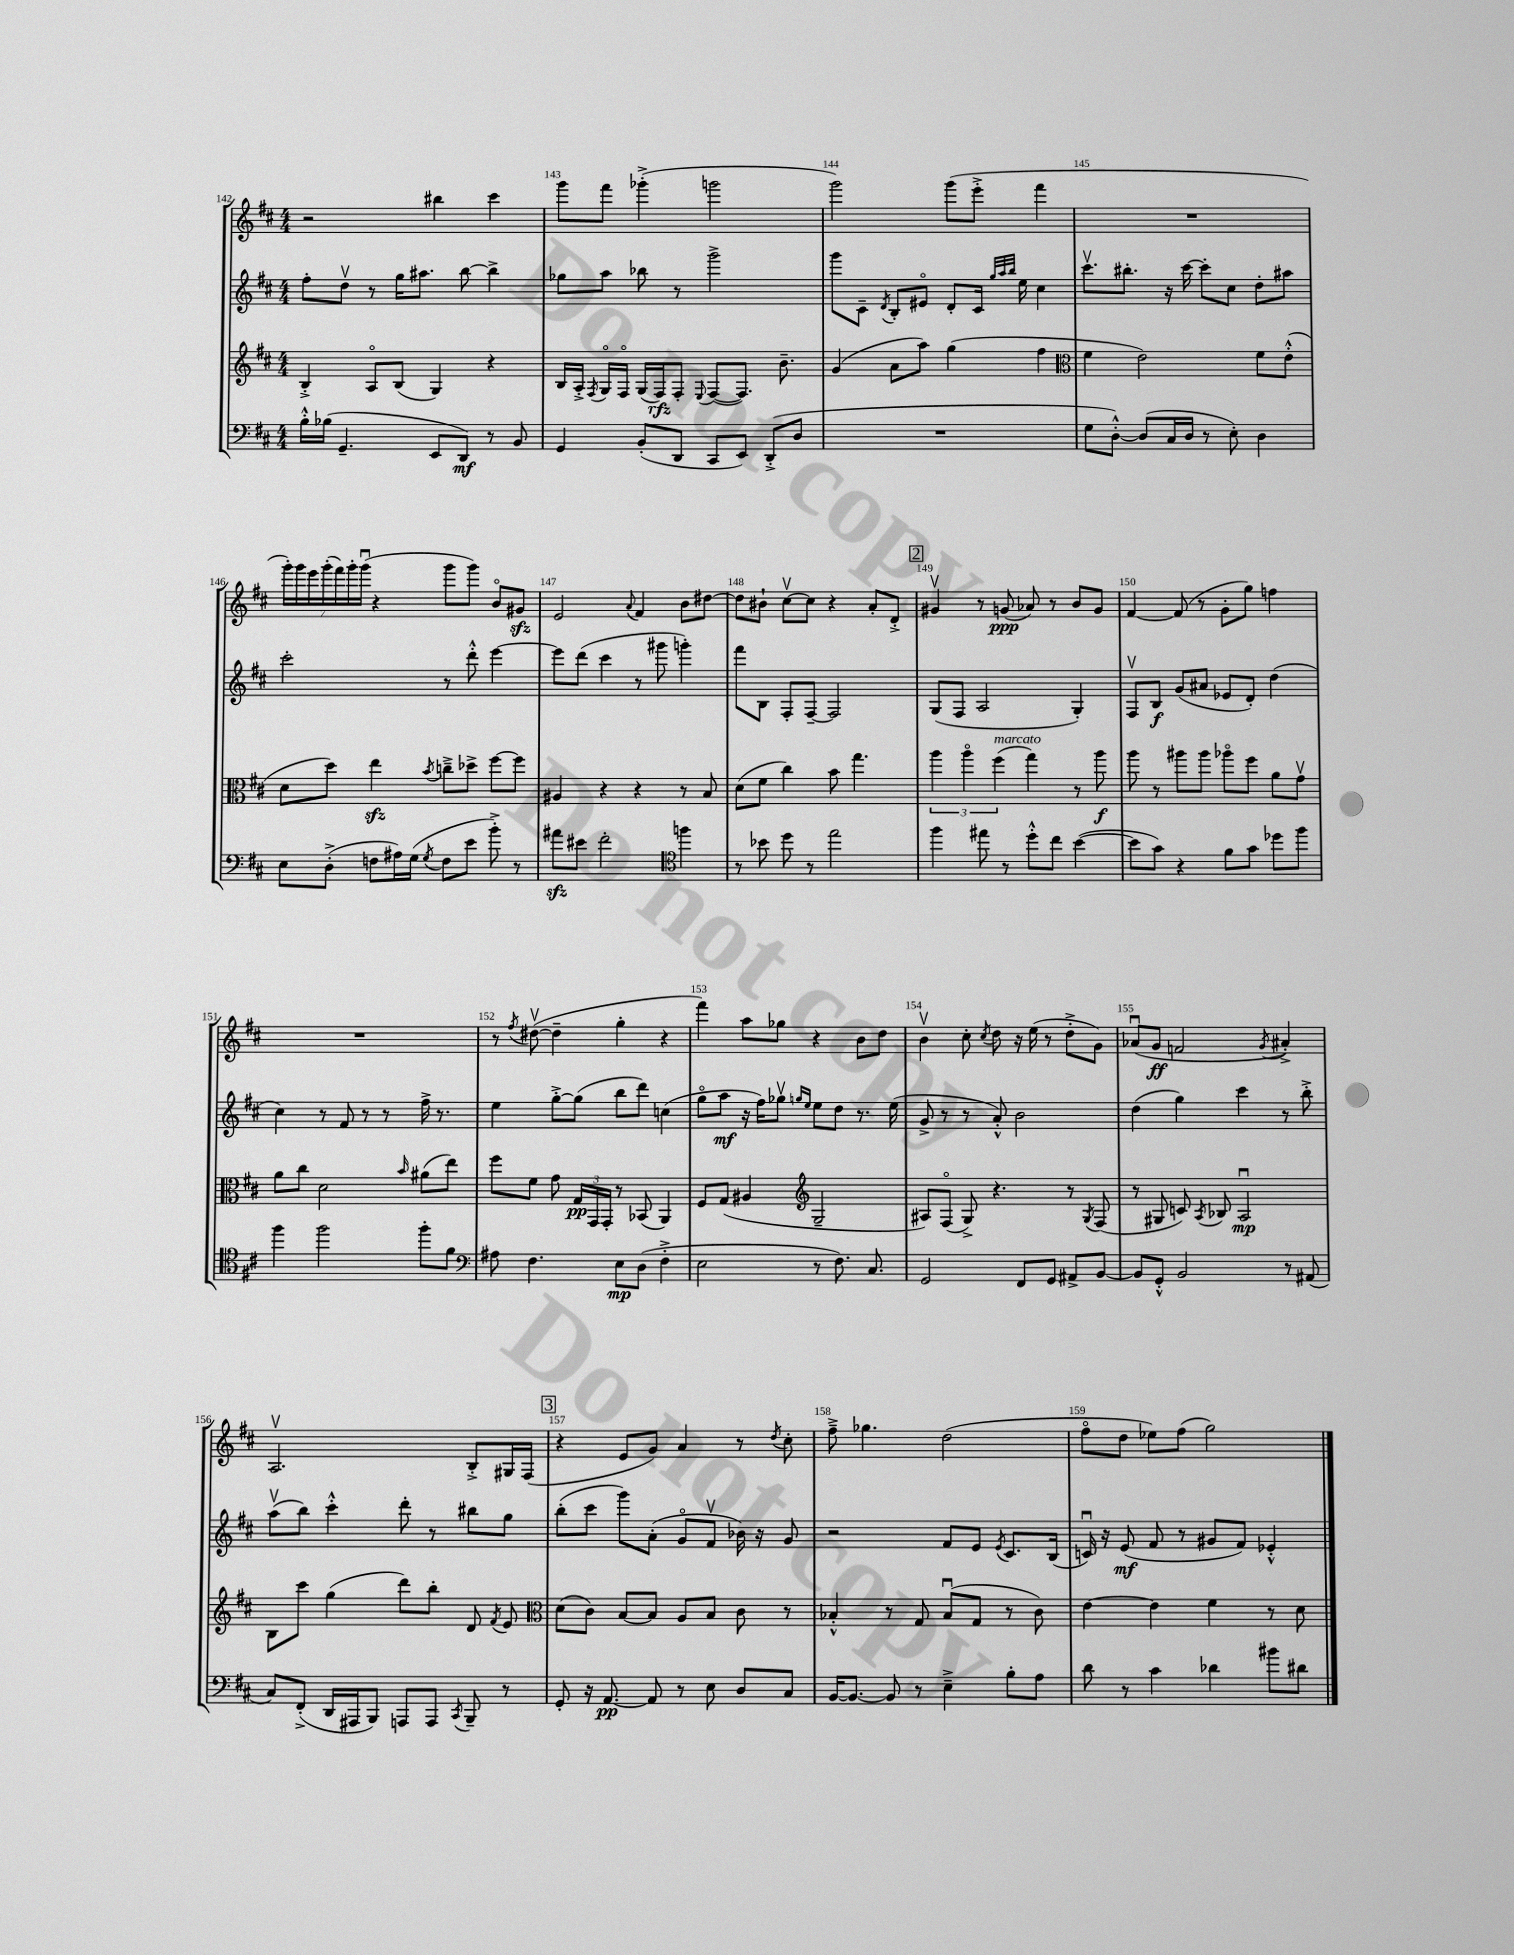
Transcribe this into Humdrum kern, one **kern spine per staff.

**kern	**dynam	**kern	**dynam	**kern	**dynam	**kern	**dynam
*part4	*part4	*part3	*part3	*part2	*part2	*part1	*part1
*staff4	*staff4	*staff3	*staff3	*staff2	*staff2	*staff1	*staff1
*clefF4	*	*clefG2	*	*clefG2	*	*clefG2	*
*k[f#c#]	*	*k[f#c#]	*	*k[f#c#]	*	*k[f#c#]	*
*M4/4	*	*M4/4	*	*M4/4	*	*M4/4	*
=142	=142	=142	=142	=142	=142	=142	=142
16B'^^\LL	.	4B'^/	.	8ff#'\L	.	2r	.
(16B-X\JJ	.	.	.	.	.	.	.
4.GG~/	.	.	.	8ddv\J	.	.	.
.	.	8A/L	.	8r	.	.	.
.	.	(8B/J	.	16gg\KL	.	.	.
.	.	.	.	8.aa#X\J	.	.	.
8EE/L	.	4G/)	.	.	.	4bb#X\	.
8DD/J)	mf	.	.	[8bb\	.	.	.
8r	.	4r	.	4bb^\]	.	4ccc#\	.
8BB/	.	.	.	.	.	.	.
=143	=143	=143	=143	=143	=143	=143	=143
4GG/	.	16B/LL	.	8gg-X\L	.	8ggg\L	.
.	.	16A'^/JJ	.	.	.	.	.
.	.	8qF#/	.	.	.	.	.
.	.	16G/LL	.	8aa\J	.	8fff#\J	.
.	.	16F#/JJ	.	.	.	.	.
(8BB'/L	.	(16G/LL	.	8bb-X\	.	(4ggg-X'^\	.
.	.	16F#/J)	rfz	.	.	.	.
8DD/J	.	8F#'/J	.	8r	.	.	.
.	.	8qqE/	.	.	.	.	.
8CC#/L	.	([8F#/L	.	2ggg^\	.	2gggn\	.
8EE/J)	.	8.F#/J])	.	.	.	.	.
(8DD'^/L	.	.	.	.	.	.	.
.	.	8.b~\	.	.	.	.	.
8D/J	.	.	.	.	.	.	.
=144	=144	=144	=144	=144	=144	=144	=144
1r	.	(4g/	.	8ggg\L	.	2ggg\)	.
.	.	.	.	8c#~\J	.	.	.
.	.	.	.	8qd/	.	.	.
.	.	8a\L	.	8B'/L	.	.	.
.	.	8aa\J)	.	8e#X/J	.	.	.
.	.	(4gg\	.	8d'/L	.	(8ggg\L	.
.	.	.	.	16c#/Jk	.	8eee'^\J	.
.	.	.	.	32qqgg/LLL	.	.	.
.	.	.	.	32qqaa/	.	.	.
.	.	.	.	32qqbb/JJJ	.	.	.
.	.	.	.	16ee\	.	.	.
.	.	4ff#\	.	4cc#\	.	4fff#\	.
=145	=145	=145	=145	=145	=145	=145	=145
*	*	*clefC3	*	*	*	*	*
8G\L	.	4f#\	.	8.ccc#v\L	.	1r	.
[8D'^^\J)	.	.	.	.	.	.	.
.	.	.	.	8.bb#X'\J	.	.	.
(8D/L]	.	2e\)	.	.	.	.	.
16C#/L	.	.	.	16r	.	.	.
16D/JJ	.	.	.	[16ccc#\	.	.	.
8r	.	.	.	8ccc#'\L]	.	.	.
8E'\)	.	.	.	8cc#\J	.	.	.
4D\	.	8f#\L	.	8dd'\L	.	.	.
.	.	(8e'^^\J	.	8aa#X\J	.	.	.
!!LO:LB:g=z
=146	=146	=146	=146	=146	=146	=146	=146
8E\L	.	8d\L	.	2ccc#'\	.	28ggg'\LL)	.
.	.	.	.	.	.	28ggg\	.
.	.	.	.	.	.	28eee\	.
.	.	.	.	.	.	(28ggg'\	.
(8D'^\J	.	8dd\J)	.	.	.	.	.
.	.	.	.	.	.	28fff#\)	.
.	.	.	.	.	.	28ggg'\	.
.	.	.	.	.	.	(28gggu\JJ	.
8Fn\L	.	4eezz\	.	.	.	4r	.
16A#X\L)	.	.	.	.	.	.	.
(16G\JJ	.	.	.	.	.	.	.
8qG/	.	8qb/	.	.	.	.	.
8F\L	.	8ccn~^\L	.	8r	.	8ggg\L	.
8e\J	.	8dd-X^\J	.	8ddd'^^\	.	8ggg\J)	.
8b'^\)	.	[8ff#\L	.	[4eee\	.	8b/L	.
8r	.	8ff#\J]	.	.	.	8g#Xzz/J	.
=147	=147	=147	=147	=147	=147	=147	=147
8a#Xzz\L	.	4A#X/	.	8eee\L]	.	2e/	.
8e#X\J	.	.	.	(8ddd\J	.	.	.
2f#'\	.	4r	.	4ccc#\	.	.	.
.	.	.	.	.	.	8qqa/	.
.	.	4r	.	8r	.	4f#/	.
.	.	.	.	8ggg#X\	.	.	.
*clefC4	*	*	*	*	*	*	*
4ffn\	.	8r	.	4gggn'\)	.	8b\L	.
.	.	8B/	.	.	.	[8dd#X\J	.
=148	=148	=148	=148	=148	=148	=148	=148
8r	.	(8d\L	.	8fff#\L	.	8dd#\L]	.
8b-X\	.	8f#\J	.	8B\J	.	8b#X`\J	.
8dd\	.	4cc#\)	.	8F#'/L	.	[8cc#v\L	.
8r	.	.	.	[8F#~/J	.	8cc#\J]	.
2ee\	.	8b\	.	2F#/]	.	4r	.
.	.	4.gg\	.	.	.	.	.
.	.	.	.	.	.	8a'/L	.
.	.	.	.	.	.	8d'^/J	.
!!LO:REH:place=s1:t=2
=149	=149	=149	=149	=149	=149	=149	=149
4ff#\	.	6aa\	.	(8G/L	.	4g#Xv/	.
.	.	.	.	8F#/J	.	.	.
.	.	6aa\	.	.	.	.	.
8ee#X\	.	.	.	2A/	.	8r	.
!	!	!LO:TX:a:i:t=marcato	!	!	!	!	!
.	.	(6ff#\	.	.	.	.	.
8r	.	.	.	.	.	(8gn/	ppp
8dd'^^\L	.	4gg\)	.	.	.	8a-X/)	.
8cc#\J	.	.	.	.	.	8r	.
([4b\	.	8r	.	4G'/)	.	8b/L	.
.	.	8aa\	f	.	.	8g/J	.
=150	=150	=150	=150	=150	=150	=150	=150
8b\L]	.	8aa\	.	8F#v/L	.	[4f#/	.
8g\J)	.	8r	.	8B/J	f	.	.
4r	.	8aa#X\L	.	(8g/L	.	(8f#/]	.
.	.	8aa#\J	.	8a#X/J	.	8r	.
8f#\L	.	8aa-X\L	.	8e-X/L	.	8g'\L	.
8g\J	.	8ff#\J	.	8d'/J)	.	8gg\J)	.
8dd-X\L	.	8a\L	.	(4dd\	.	4ffn\	.
8ff#\J	.	8gv\J	.	.	.	.	.
!!LO:LB:g=z
=151	=151	=151	=151	=151	=151	=151	=151
4ff#\	.	8a\L	.	4cc#\)	.	1r	.
.	.	8cc#\J	.	.	.	.	.
2ff#\	.	2d\	.	8r	.	.	.
.	.	.	.	8f#/	.	.	.
.	.	.	.	8r	.	.	.
.	.	.	.	8r	.	.	.
.	.	16qqb/	.	.	.	.	.
8ff#'\L	.	(8a#X\L	.	16ff#^\	.	.	.
.	.	.	.	8.r	.	.	.
8f#\J	.	8ee\J)	.	.	.	.	.
=152	=152	=152	=152	=152	=152	=152	=152
*clefF4	*	*	*	*	*	*	*
8A#X\	.	8ff#\L	.	4ee\	.	8r	.
.	.	.	.	.	.	8qff#/	.
4.F#\	.	8f#\J	.	.	.	([8dd#Xv\	.
.	.	8g\	.	[8gg'^\L	.	4dd#~\]	.
.	.	24G/LL	pp	(8gg\J]	.	.	.
.	.	24GG/	.	.	.	.	.
.	.	24GG'/JJ	.	.	.	.	.
8E\L	mp	8r	.	8bb\L	.	4gg'\	.
(8D\J	.	(8BB-X/	.	8ddd\J)	.	.	.
4F#'^\	.	4AA/)	.	(4ccn\	.	4r	.
=153	=153	=153	=153	=153	=153	=153	=153
2E\	.	8F#/L	.	8gg\L	.	4fff#\)	.
.	.	(8G/J	.	8aa\J	mf	.	.
.	.	4A#X/	.	16r	.	8aa\L	.
.	.	.	.	16ff#\KL)	.	.	.
.	.	.	.	8gg-Xv\J	.	8gg-X\J	.
*	*	*clefG2	*	*	*	*	*
.	.	.	.	16qqggn/LL	.	.	.
.	.	.	.	16qqee/JJ	.	.	.
8r	.	2G~/	.	8ee\L	.	4r	.
8.F#\)	.	.	.	8dd\J	.	.	.
.	.	.	.	8.r	.	8b\L	.
8.C#/	.	.	.	.	.	.	.
.	.	.	.	.	.	8dd\J	.
.	.	.	.	(16ee\	.	.	.
=154	=154	=154	=154	=154	=154	=154	=154
2GG/	.	8A#X/L)	.	8g^/	.	4bv\	.
.	.	(8F#/J	.	8r	.	.	.
.	.	8G^/)	.	8r	.	8cc#'\	.
.	.	.	.	.	.	8qcc#/	.
.	.	4.r	.	8a'^^/)	.	8dd\	.
8FF#/L	.	.	.	2b\	.	16r	.
.	.	.	.	.	.	(16ee\	.
8GG/J	.	.	.	.	.	8r	.
8AA#X^/L	.	8r	.	.	.	8dd'^\L	.
.	.	8qG/	.	.	.	.	.
[8BB/J	.	(8F#/	.	.	.	8g\J)	.
=155	=155	=155	=155	=155	=155	=155	=155
8BB/L]	.	8r	.	(4dd\	.	(8a-Xu/L	.
8GG'^^/J	.	8G#X/	.	.	.	8g/J	ff
2BB/	.	8cn/)	.	4gg\)	.	2fn/	.
.	.	8qA/	.	.	.	.	.
.	.	8B-X/	.	.	.	.	.
.	.	2Au/	mp	4ccc#\	.	.	.
.	.	.	.	.	.	8qg/	.
8r	.	.	.	8r	.	4a#X'^/)	.
(8AA#X/	.	.	.	8bb'^\	.	.	.
!!LO:LB:g=z
=156	=156	=156	=156	=156	=156	=156	=156
8C#/L)	.	8B\L	.	(8aav\L	.	2.Av/	.
(8FF#'^/J	.	8ccc#\J	.	8bb\J)	.	.	.
16DD/LL	.	(4gg\	.	4ccc#'^^\	.	.	.
16AAA#X/J	.	.	.	.	.	.	.
8BBB/J)	.	.	.	.	.	.	.
8AAAn/L	.	8ddd\L)	.	8ddd'\	.	.	.
8AAA/J	.	8bb'\J	.	8r	.	.	.
8qCC#/	.	.	.	.	.	.	.
8BBB~/	.	8d/	.	8bb#X\L	.	8B'^/L	.
.	.	8qf#/	.	.	.	.	.
8r	.	8e/	.	8gg\J	.	16G#X/L	.
.	.	.	.	.	.	(16F#/JJ	.
!!LO:REH:place=s1:t=3
=157	=157	=157	=157	=157	=157	=157	=157
*	*	*clefC3	*	*	*	*	*
8GG'/	.	(8d\L	.	(8bb'\L	.	4r	.
16r	.	8c#\J)	.	8ccc#\J	.	.	.
[8.AA/	pp	.	.	.	.	.	.
.	.	[8B/L	.	8ggg\L)	.	8e/L	.
8AA/]	.	8B/J]	.	(8a'\J	.	8g/J)	.
8r	.	8A/L	.	8g/L	.	4a/	.
8E\	.	8B/J	.	8f#v/J	.	.	.
8D/L	.	8c#\	.	16b-X\)	.	8r	.
.	.	.	.	16r	.	.	.
.	.	.	.	.	.	8qdd/	.
8C#/J	.	8r	.	8g/	.	8cc#'\	.
=158	=158	=158	=158	=158	=158	=158	=158
[16BB/KL	.	4B-X'^^/	.	2r	.	8ff#~^\	.
8.BB/J_	.	.	.	.	.	.	.
.	.	.	.	.	.	4.gg-X\	.
8BB/]	.	8r	.	.	.	.	.
8r	.	8G/	.	.	.	.	.
4E~^\	.	(8B-u/L	.	8f#/L	.	(2dd\	.
.	.	8G/J	.	8e/J	.	.	.
.	.	.	.	8qe/	.	.	.
8B'\L	.	8r	.	8.c#/L	.	.	.
8A\J	.	8c#\)	.	.	.	.	.
.	.	.	.	(16B/Jk	.	.	.
=159	=159	=159	=159	=159	=159	=159	=159
8d\	.	[4e\	.	16cnu/)	.	8ff#\L	.
.	.	.	.	16r	.	.	.
8r	.	.	.	(8e/	mf	8dd\J	.
4c#\	.	4e\]	.	8f#/	.	8ee-X\L)	.
.	.	.	.	8r	.	(8ff#\J	.
4d-X\	.	4f#\	.	8g#X/L	.	2gg\)	.
.	.	.	.	8f#/J)	.	.	.
8b#X\L	.	8r	.	4e-X'^^/	.	.	.
8d#X\J	.	8d\	.	.	.	.	.
==	==	==	==	==	==	==	==
*-	*-	*-	*-	*-	*-	*-	*-
